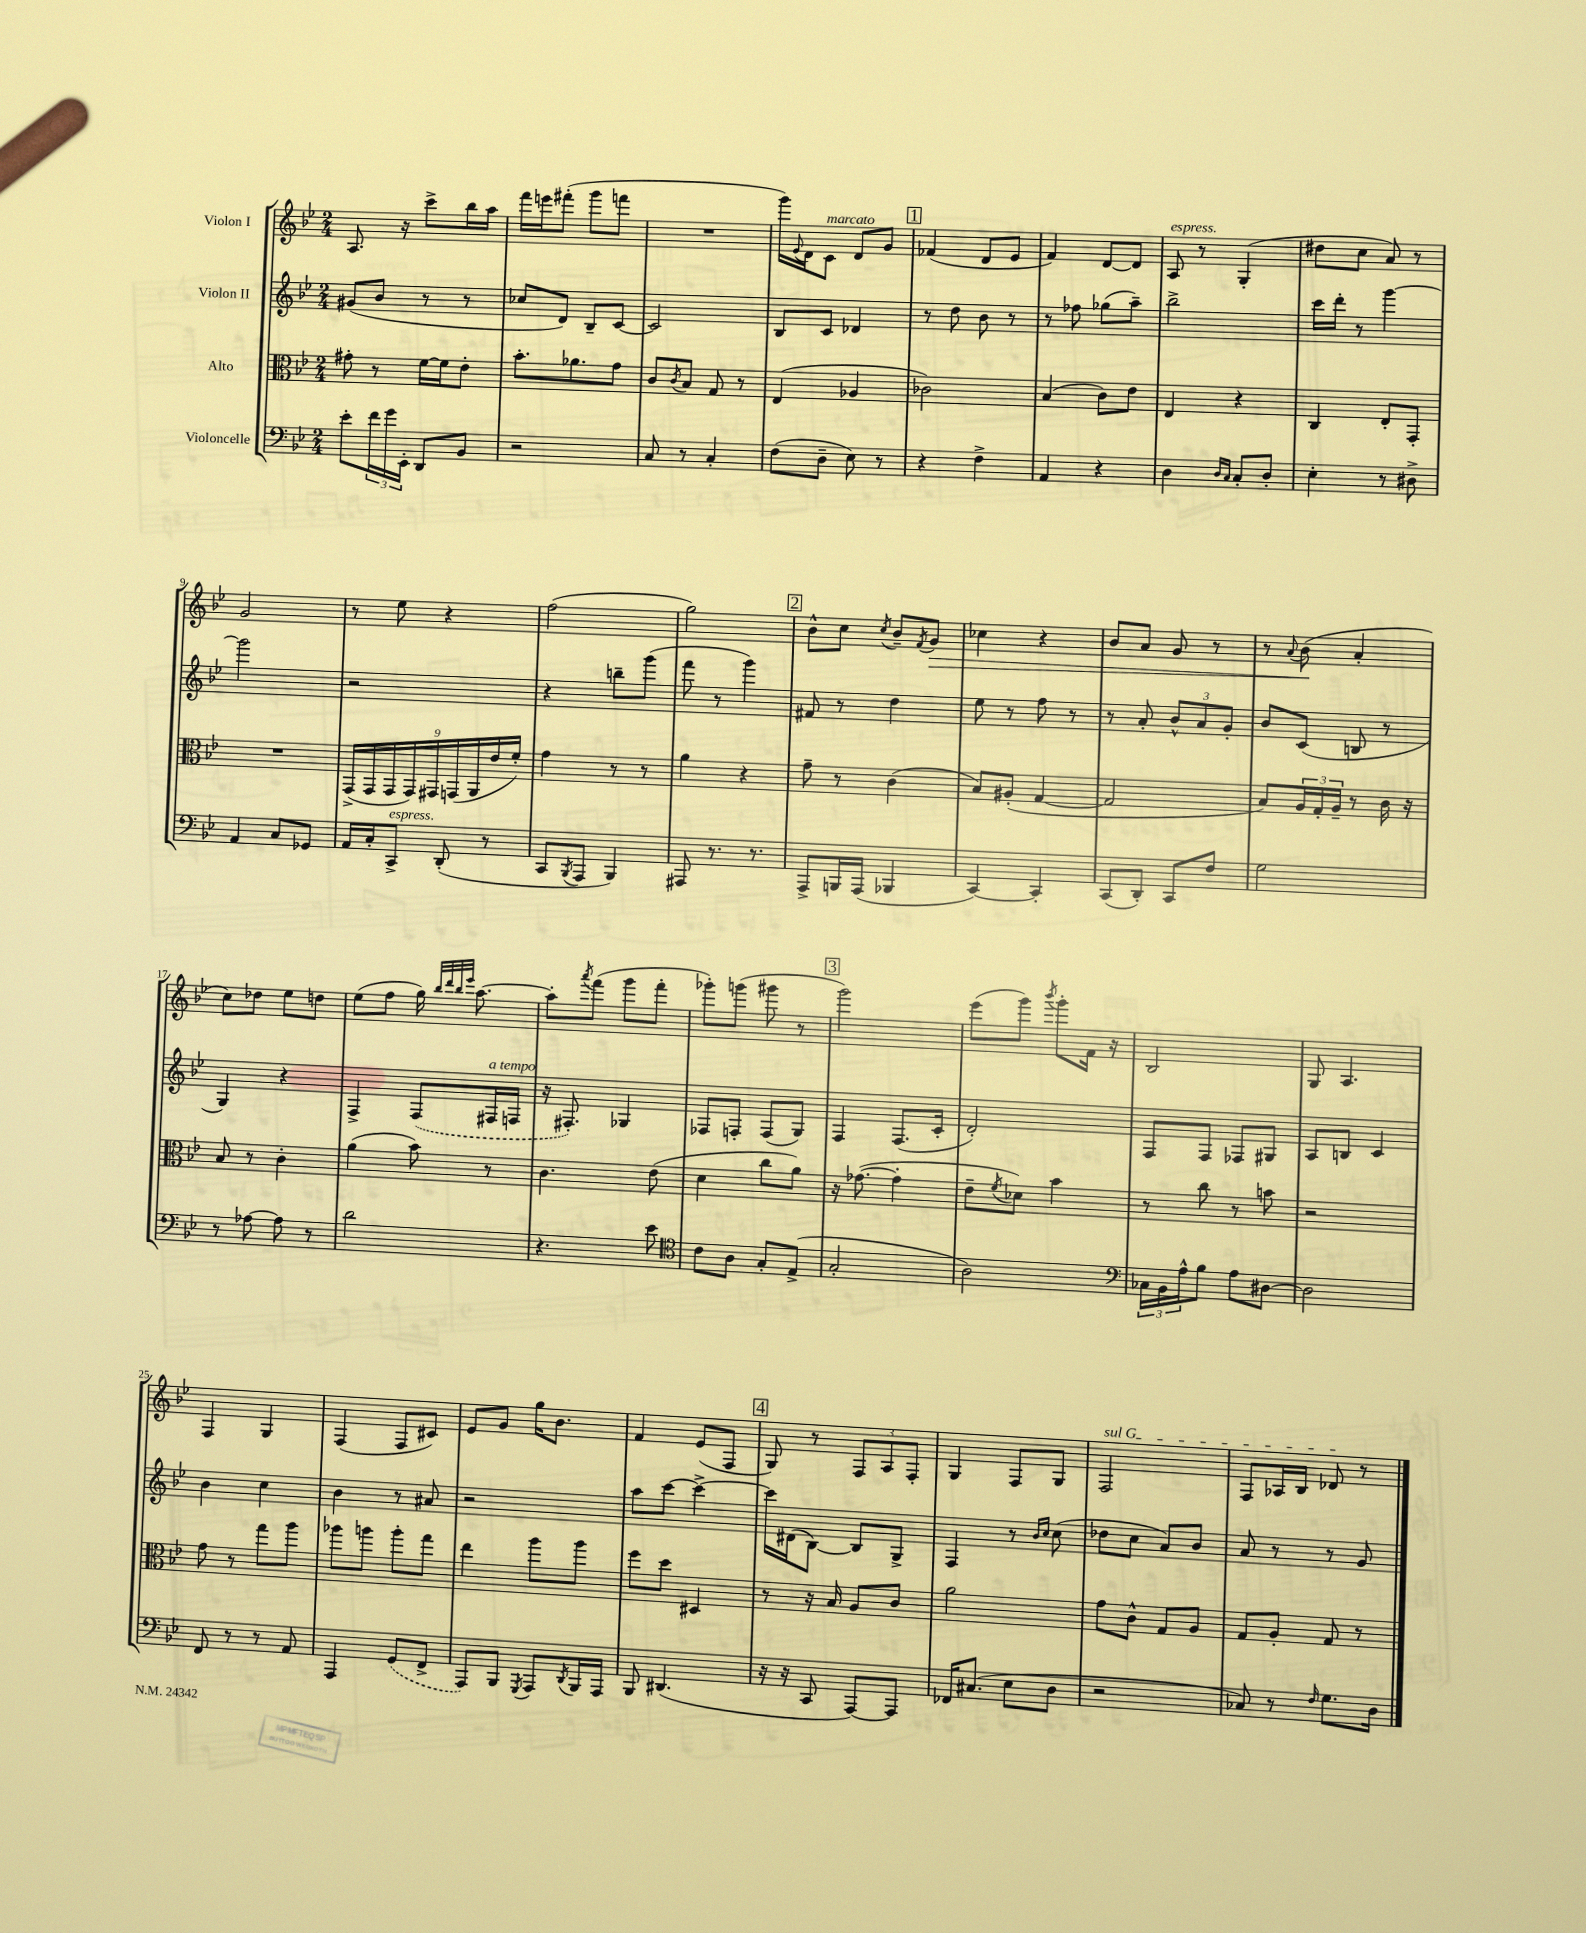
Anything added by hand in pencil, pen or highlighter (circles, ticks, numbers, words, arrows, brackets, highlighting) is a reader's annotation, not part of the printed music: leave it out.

**kern	**kern	**kern	**kern	**dynam
*part4	*part3	*part2	*part1	*part1
*staff4	*staff3	*staff2	*staff1	*staff1
*I"Violoncelle	*I"Alto	*I"Violon II	*I"Violon I	*
*clefF4	*clefC3	*clefG2	*clefG2	*
*k[b-e-]	*k[b-e-]	*k[b-e-]	*k[b-e-]	*
*M2/4	*M2/4	*M2/4	*M2/4	*
=1	=1	=1	=1	=1
8e-'\L	8g#X'\	(8g#X/L	8.A/	.
24f\L	8r	8b-/J	.	.
24g\	.	.	.	.
.	.	.	16r	.
24EE-'\JJ	.	.	.	.
8DD/L	[16f\LL	8r	8ccc^\L	.
.	16f\J]	.	.	.
8BB-/J	8e-'\J	8r	16bb-\L	.
.	.	.	16aa\JJ	.
=2	=2	=2	=2	=2
2r	8.b-'\L	8cc-X/L	16fff\LL	.
.	.	.	16eeen\J	.
.	.	8d/J)	(8fff#X'\J	.
.	8.a-X\	.	.	.
.	.	8B-~/L	8ggg\L	.
.	8g\J	[8c/J	8fffn\J	.
=3	=3	=3	=3	=3
8C/	8c/L	2c/]	2r	.
.	8qc/	.	.	.
8r	8B-/J	.	.	.
4C'/	8G/	.	.	.
.	8r	.	.	.
=4	=4	=4	=4	=4
(8F\L	(4E-/	8B-/L	16ggg\LL)	.
.	.	.	8qqe-/	.
.	.	.	16d\J	.
!	!	!	!LO:TX:a:i:t=marcato	!
8D~\J	.	8c/J	8c\J	.
8E-\)	4A-X/	4d-X/	8d/L	.
8r	.	.	8g/J	.
!!LO:REH:place=s1:t=1
=5	=5	=5	=5	=5
4r	2c-X\)	8r	(4f-X/	.
.	.	8dd\	.	.
4F^\	.	8b-\	8d/L	.
.	.	8r	8e-/J	.
=6	=6	=6	=6	=6
4AA/	(4B-/	8r	4f/)	.
.	.	8ff-X\	.	.
4r	8c\L)	(8gg-X\L	[8d/L	.
.	8e-\J	8aa~\J)	8d/J]	.
=7	=7	=7	=7	=7
!	!	!	!LO:TX:a:i:t=espress.	!
4D\	4E-/	2bb-^\	8A/	.
.	.	.	8r	.
16qqD/LL	.	.	.	.
16qqC/JJ	.	.	.	.
8C'/L	4r	.	(4G'/	.
8D'/J	.	.	.	.
=8	=8	=8	=8	=8
4E-'\	4C/	16ccc\LL	8dd#X\L	.
.	.	16ddd'\JJ	.	.
.	.	8r	8cc\J	.
8r	8E-'/L	[4ggg\	8a/)	.
8D#X^\	8GG'/J	.	8r	.
!!LO:LB:g=z
=9	=9	=9	=9	=9
4AA/	2r	2ggg\]	2g/	.
8C/L	.	.	.	.
8GG-X/J	.	.	.	.
=10	=10	=10	=10	=10
16AA/LL	(18GG^/LL	2r	8r	.
.	18GG/	.	.	.
16C'/J	.	.	.	.
.	18GG/	.	.	.
!LO:TX:a:i:t=espress.	!	!	!	!
8CC^/J	.	.	8ee-\	.
.	18GG/)	.	.	.
.	18GG#X/	.	.	.
(8DD'/	.	.	4r	.
.	(18GGn/	.	.	.
.	18AA/	.	.	.
8r	.	.	.	.
.	18e-/	.	.	.
.	18f'/JJ)	.	.	.
=11	=11	=11	=11	=11
8CC/L	4g\	4r	(2ff\	.
8qBBB-/	.	.	.	.
8AAA/J	.	.	.	.
4BBB-/)	8r	8bbn~\L	.	.
.	8r	(8ggg\J	.	.
=12	=12	=12	=12	=12
8AAA#X/	4a\	8fff\	2gg\)	.
8.r	.	8r	.	.
.	4r	4ggg\)	.	.
8.r	.	.	.	.
!!LO:REH:place=s1:t=2
=13	=13	=13	=13	=13
8AAA^/L	8g~\	8f#X/	8b-^^\L	.
16BBBn/L	8r	8r	8cc\J	.
(16AAA/JJ	.	.	.	.
.	.	.	8qcc/	.
4BBB-X/	(4c\	4dd\	8b-~/L	.
.	.	.	8qf/	.
!	!	!	!	!LO:HP:b
.	.	.	8g/J	>
=14	=14	=14	=14	=14
[4CC/)	8B-/L)	8ee-\	4cc-X\	.
.	(8A#X'/J	8r	.	.
4CC'/]	[4G/	8ff\	4r	.
.	.	8r	.	.
=15	=15	=15	=15	=15
(8CC/L	2G/]	8r	8b-/L	.
8DD'/J)	.	8a'/	8a/J	.
8CC/L	.	12b-^^/L	8g/	.
.	.	12a/	.	.
8F/J	.	.	8r	.
.	.	12g'/J	.	.
=16	=16	=16	=16	=16
2G\	8B-/L)	8b-/L	8r	.
.	.	.	8qqa/	.
.	24A/L	(8c/J	(8b-\	.
.	24G'/	.	.	.
.	24A~/JJ	.	.	.
.	8r	8Bn/	4a'/	]
.	16c\	8r	.	.
.	16r	.	.	.
!!LO:LB:g=z
=17	=17	=17	=17	=17
8r	8B-/	4G/)	8cc\L)	.
[8A-X\	8r	.	8dd-X\J	.
8A-\]	4c'\	4r	8ee-\L	.
8r	.	.	8ddn\J	.
=18	=18	=18	=18	=18
2d\	(4a\	4F^/	(8ee-\L	.
.	.	.	8ff\J	.
.	8b-\)	(8F/L	16gg\)	.
.	.	.	32qqbb-/LLL	.
.	.	.	32qqddd/	.
.	.	.	32qqbb-/	.
.	.	.	32qqeee-/JJJ	.
.	.	.	[8.aa\	.
!	!	!LO:TX:a:i:t=a tempo	!	!
.	8r	16F#X/L	.	.
.	.	16Fn/JJ	.	.
=19	=19	=19	=19	=19
4.r	4.c\	16r	8aa'\L]	.
.	.	8.F#X'/)	.	.
.	.	.	8qaaa/	.
.	.	.	(8fff\J	.
.	.	4G-X/	8ggg\L	.
8e-\	(8e-\	.	8fff'\J	.
=20	=20	=20	=20	=20
*clefC4	*	*	*	*
8c\L	4d\	8F-X/L	8ggg-X'\L)	.
8A\J	.	8Fn'/J	(8gggn\J	.
8G'/L	8cc\L	(8F/L	8ggg#X\	.
(8E-^/J	8a\J)	8G/J)	8r	.
!!LO:REH:place=s1:t=3
=21	=21	=21	=21	=21
2G'/	16r	4F/	2ggg\)	.
.	([8.g-X\	.	.	.
.	4g-'\]	(8.F/L	.	.
.	.	16c'/Jk	.	.
=22	=22	=22	=22	=22
2A\)	8e-~\L	2d'/)	(8eee-\L	.
.	8qf/	.	.	.
.	8d-X\J)	.	8ggg\J)	.
.	.	.	8qbbb-/	.
.	4b-\	.	8ggg'\L	.
.	.	.	16f\Jk	.
.	.	.	16r	.
=23	=23	=23	=23	=23
*clefF4	*	*	*	*
24C-X\LL	8r	8F/L	2B-/	.
24BB-\	.	.	.	.
24A^^\J	.	.	.	.
8B-\J	8cc\	8F/J	.	.
8A\L	8r	8F-X/L	.	.
[8D#X\J	8bn\	8G#X/J	.	.
=24	=24	=24	=24	=24
2D#\]	2r	8A/L	8G/	.
.	.	8Bn/J	4.A/	.
.	.	4c/	.	.
!!LO:LB:g=z
=25	=25	=25	=25	=25
8FF/	8g\	4b-\	4F/	.
8r	8r	.	.	.
8r	8gg\L	4cc\	4G/	.
8AA/	8aa\J	.	.	.
=26	=26	=26	=26	=26
4AAA/	8aa-X\L	4b-\	(4F/	.
.	8aan\J	.	.	.
(8GG/L	8aa'\L	8r	8F/L	.
8FF^/J	8gg\J	8a#X/	8c#X/J)	.
=27	=27	=27	=27	=27
8AAA/L)	4ee-\	2r	8e-/L	.
8BBB-/J	.	.	8g/J	.
8qGGG/	.	.	.	.
8AAA/L	8aa\L	.	16gg\KL	.
.	.	.	8.b-\J	.
8qDD/	.	.	.	.
16BBB-/L	8aa\J	.	.	.
16AAA/JJ	.	.	.	.
=28	=28	=28	=28	=28
8BBB-/	8ff\L	8aa\L	4f/	.
(4.DD#X/	8dd\J	[8ccc\J	.	.
.	4D#X/	4ccc^\_	(8e-/L	.
.	.	.	8F/J	.
!!LO:REH:place=s1:t=4
=29	=29	=29	=29	=29
16r	8r	16ccc\LL]	8G/)	.
16r	.	(16d#X\J	.	.
8CC/	16r	[8B-\J)	8r	.
.	16B-/	.	.	.
[8AAA/L)	8A/L	8B-/L]	12F/L	.
.	.	.	12A/	.
8AAA/J]	8c/J	8G^/J	.	.
.	.	.	12F'/J	.
=30	=30	=30	=30	=30
16FF-X/KL	2a\	4F/	4G/	.
(8.C#X/J	.	.	.	.
8E-\L	.	8r	8F/L	.
.	.	16qqb-/LL	.	.
.	.	16qqcc/JJ	.	.
8D\J	.	(8cc\	8G/J	.
=31	=31	=31	=31	=31
!	!	!	!LO:TX:a:i:t=sul G	!
2r	8g\L	8dd-X\L	2F/	.
.	8c^^\J	8cc\J	.	.
.	8G/L	8a/L)	.	.
.	8A/J	8b-/J	.	.
=32	=32	=32	=32	=32
8C-X/)	8G/L	8a/	8F/L	.
8r	8A'/J	8r	16A-X/L	.
.	.	.	16B-/JJ	.
16qqF/	.	.	.	.
8.G\L	8G/	8r	8d-X/	.
.	8r	8g/	8r	.
16D\Jk	.	.	.	.
==	==	==	==	==
*-	*-	*-	*-	*-
